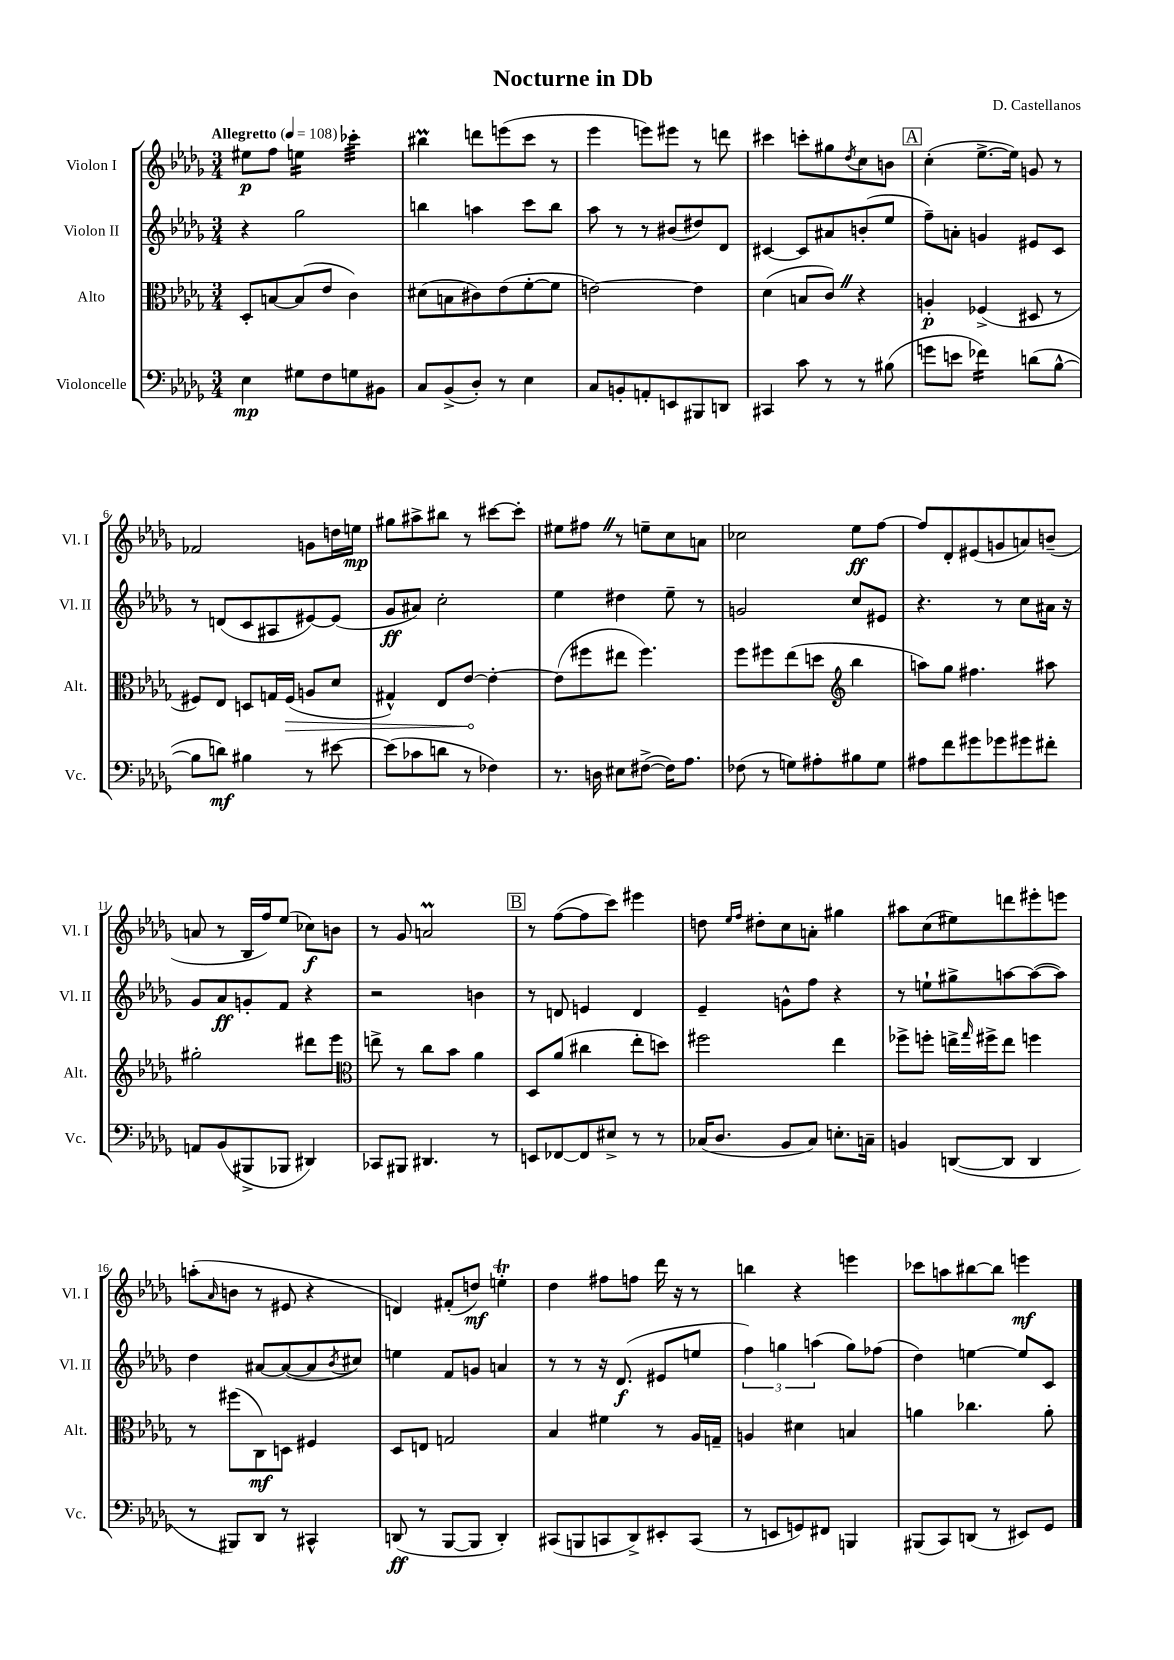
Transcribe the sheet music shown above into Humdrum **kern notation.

**kern	**kern	**kern	**kern
*staff4	*staff3	*staff2	*staff1
*clefF4	*clefC3	*clefG2	*clefG2
*k[b-e-a-d-g-]	*k[b-e-a-d-g-]	*k[b-e-a-d-g-]	*k[b-e-a-d-g-]
*M3/4	*M3/4	*M3/4	*M3/4
*MM108	*MM108	*MM108	*MM108
4E-\	8D-'/L	4r	8ee#\L
.	[8B/	.	8ff\J
8G#\L	(8B/]	2gg-\	4ee\
8F\	8e-/J	.	.
8G\	4c\)	.	4ccc-'\
8BB#\J	.	.	.
=	=	=	=
8C/L	(8d#\L	4bb\	4bb#\
(8BB-^/	8B\	.	.
8D-'/J)	8c#\)	4aa\	8ddd\L
8r	(8e-\	.	(8eee\
4E-\	[8f'\	8ccc\L	8ccc\J
.	8f\]J	8bb\J	8r
=	=	=	=
8C/L	[2e\)	8aa-\	4eee-\
8BB'/	.	8r	.
8AA'/	.	8r	8eee\L)
8EE/	.	(8b#/L	8eee#\J
8BBB#/	4e\]	8dd#/)	8r
8DD/J	.	8d-/J	8ddd\
=	=	=	=
4CC#/	(4d-\	[4c#/	4ccc#\
8c\	8B/L	8c#/]L	8ccc'\L
8r	8c/J)	8a#/	8gg#\
.	.	.	8qdd-/
8r	4r	(8b'/	8cc\
(8B#\	.	8ee-/J	8b\J
=	=	=	=
8g\L	4A'/	8ff~\L)	(4cc'\
8e\J	.	8a'\J	.
4f-\)	(4F-^/	4g/	[8.ee-^\L
.	.	.	16ee-\]Jk)
(8d\L	8D#/	8e#/L	8g/
[8B-^^\J	8r	8c/J	8r
=	=	=	=
8B-\]L	8F#/L)	8r	2f-/
8d\J)	8E-/J	(8d/L	.
4B#\	8D/L	8c/	.
.	16G/L	8A#/	.
.	(16F#/JJ	.	.
8r	8A/L	[8e#/)	8g\L
[8e#\	8d-/J	(8e#/]J	16dd\L
.	.	.	16ee\JJ
=	=	=	=
(8e#\]L	4G#^^/)	8g-/L	8gg#\L
8c-\	.	8a#/J)	8aa#^\
8d\J	8E-/L	2cc'\	8bb#\J
8r	[8e-/J	.	8r
4F-\)	4e-'\_	.	[8ccc#\L
.	.	.	8ccc#'\]J
=	=	=	=
8.r	(8e-\]L	4ee-\	8ee#\L
.	8ff#\	.	8ff#\J
16D\	.	.	.
8E#\L	8ee#\J	4dd#\	8r
([8F#^\J	4.ff#\)	.	8ee~\L
16F#\]LK)	.	8ee-~\	8cc\
8.A-\J	.	.	.
.	.	8r	8a\J
=	=	=	=
(8F-\	8ff\L	2g/	2cc-\
8r	8ff#\	.	.
8G\L)	(8ee-\	.	.
8A#'\	8dd\J	.	.
*	*clefG2	*	*
8B#\	4bb-\	8cc/L	8ee-\L
8G\J	.	8e#/J	[8ff\J
=	=	=	=
8A#\L	8aa\L)	4.r	8ff/]L
8f\	8gg-\J	.	8d-'/
8g#\	4.ff#\	.	(8e#/
8g-\	.	8r	8g/
8g#\	.	8cc\L	8a/)
8f#'\J	8aa#\	16a#\Jk	(8b~/J
.	.	16r	.
=	=	=	=
8AA/L	2gg#'\	8g-/L	8a/
(8BB-/	.	8a-/	8r
8BBB#^/	.	8g'/	16B-/LL
.	.	.	16ff/J)
8BBB-/J	.	8f/J	(8ee-/J
4DD#/)	8ddd#\L	4r	8cc-\L)
.	8eee-\J	.	8b\J
=	=	=	=
*	*clefC3	*	*
8CC-/L	8ee^\	2r	8r
8BBB#/J	8r	.	8g-/
4.DD#/	8cc\L	.	2a/
.	8b-\J	.	.
.	4a-\	4b\	.
8r	.	.	.
=	=	=	=
8EE/L	8D-/L	8r	8r
[8FF-/	(8a-/J	8d/	([8ff\L
8FF-/]	4cc#\	4e/	8ff\]
8E#^/J	.	.	8ccc\J)
8r	8ee-'\L	4d/	4eee#\
8r	8dd\J)	.	.
=	=	=	=
(16C-/LK	2ff#\	4e-~/	8dd\
8.D-/J	.	.	.
.	.	.	16qqee-/LL
.	.	.	16qqff/JJ
.	.	.	8dd#'\L
8BB-/L	.	8g^^\L	8cc\
8C-/J)	.	8ff\J	8a'\J
8.E'\L	4ee-\	4r	4gg#\
16C~\Jk	.	.	.
=	=	=	=
4BB/	8ff-^\L	8r	8aa#\L
.	8ff'\J	8ee`\L	(8cc\
([8DD/L	16ee^\LL	8gg#^\	8ee#\)
.	16qqgg-/	.	.
.	16ff#^\J	.	.
8DD/]J	8ee\J	[8aa\	8ddd\
4DD/	4ff\	(8aa\_	8eee#'\
.	.	8aa\]J)	8eee\J
=	=	=	=
8r	8r	4dd-\	(8aa'\L
.	.	.	16qqa-/
8BBB#/L)	(8ff#\L	.	8b\J
8DD-/J	8C\)	[8a#/L	8r
8r	8D\J	(8a#/_	8e#/
4CC#^^/	4F#/	8a#/]	4r
.	.	8qb-/	.
.	.	8cc#/J)	.
=	=	=	=
(8DD/	8D-/L	4ee\	4d/)
8r	8E/J	.	.
[8BBB-/L	2G/	8f/L	(8f#'/L
8BBB-/]J	.	8g/J	8dd/J)
4DD'/)	.	4a/	4ee'\
=	=	=	=
(8CC#/L	4B-/	8r	4dd-\
8BBB/	.	8r	.
8CC/	4f#\	16r	8ff#\L
.	.	(8.d-/	.
8DD-^/)	.	.	8ff\J
8EE#'/	8r	8e#/L	16ddd-\
.	.	.	16r
(8CC/J	16A-/LL	8ee/J	8r
.	16G~/JJ	.	.
=	=	=	=
8r	4A/	6ff\)	4bb\
8EE/L	.	.	.
.	.	6gg\	.
8GG/)	4d#\	.	4r
.	.	(6aa\	.
8FF#/J	.	.	.
4BBB/	4B/	8gg\L)	4eee\
.	.	(8ff-\J	.
=	=	=	=
(8BBB#/L	4a\	4dd-\)	8ccc-\L
8CC/)	.	.	8aa\
(8DD/J	4.cc-\	[4ee\	[8bb#\
8r	.	.	8bb#\]J
8EE#/L)	.	8ee/]L	4eee\
8GG-/J	8a'\	8c/J	.
==	==	==	==
*-	*-	*-	*-
